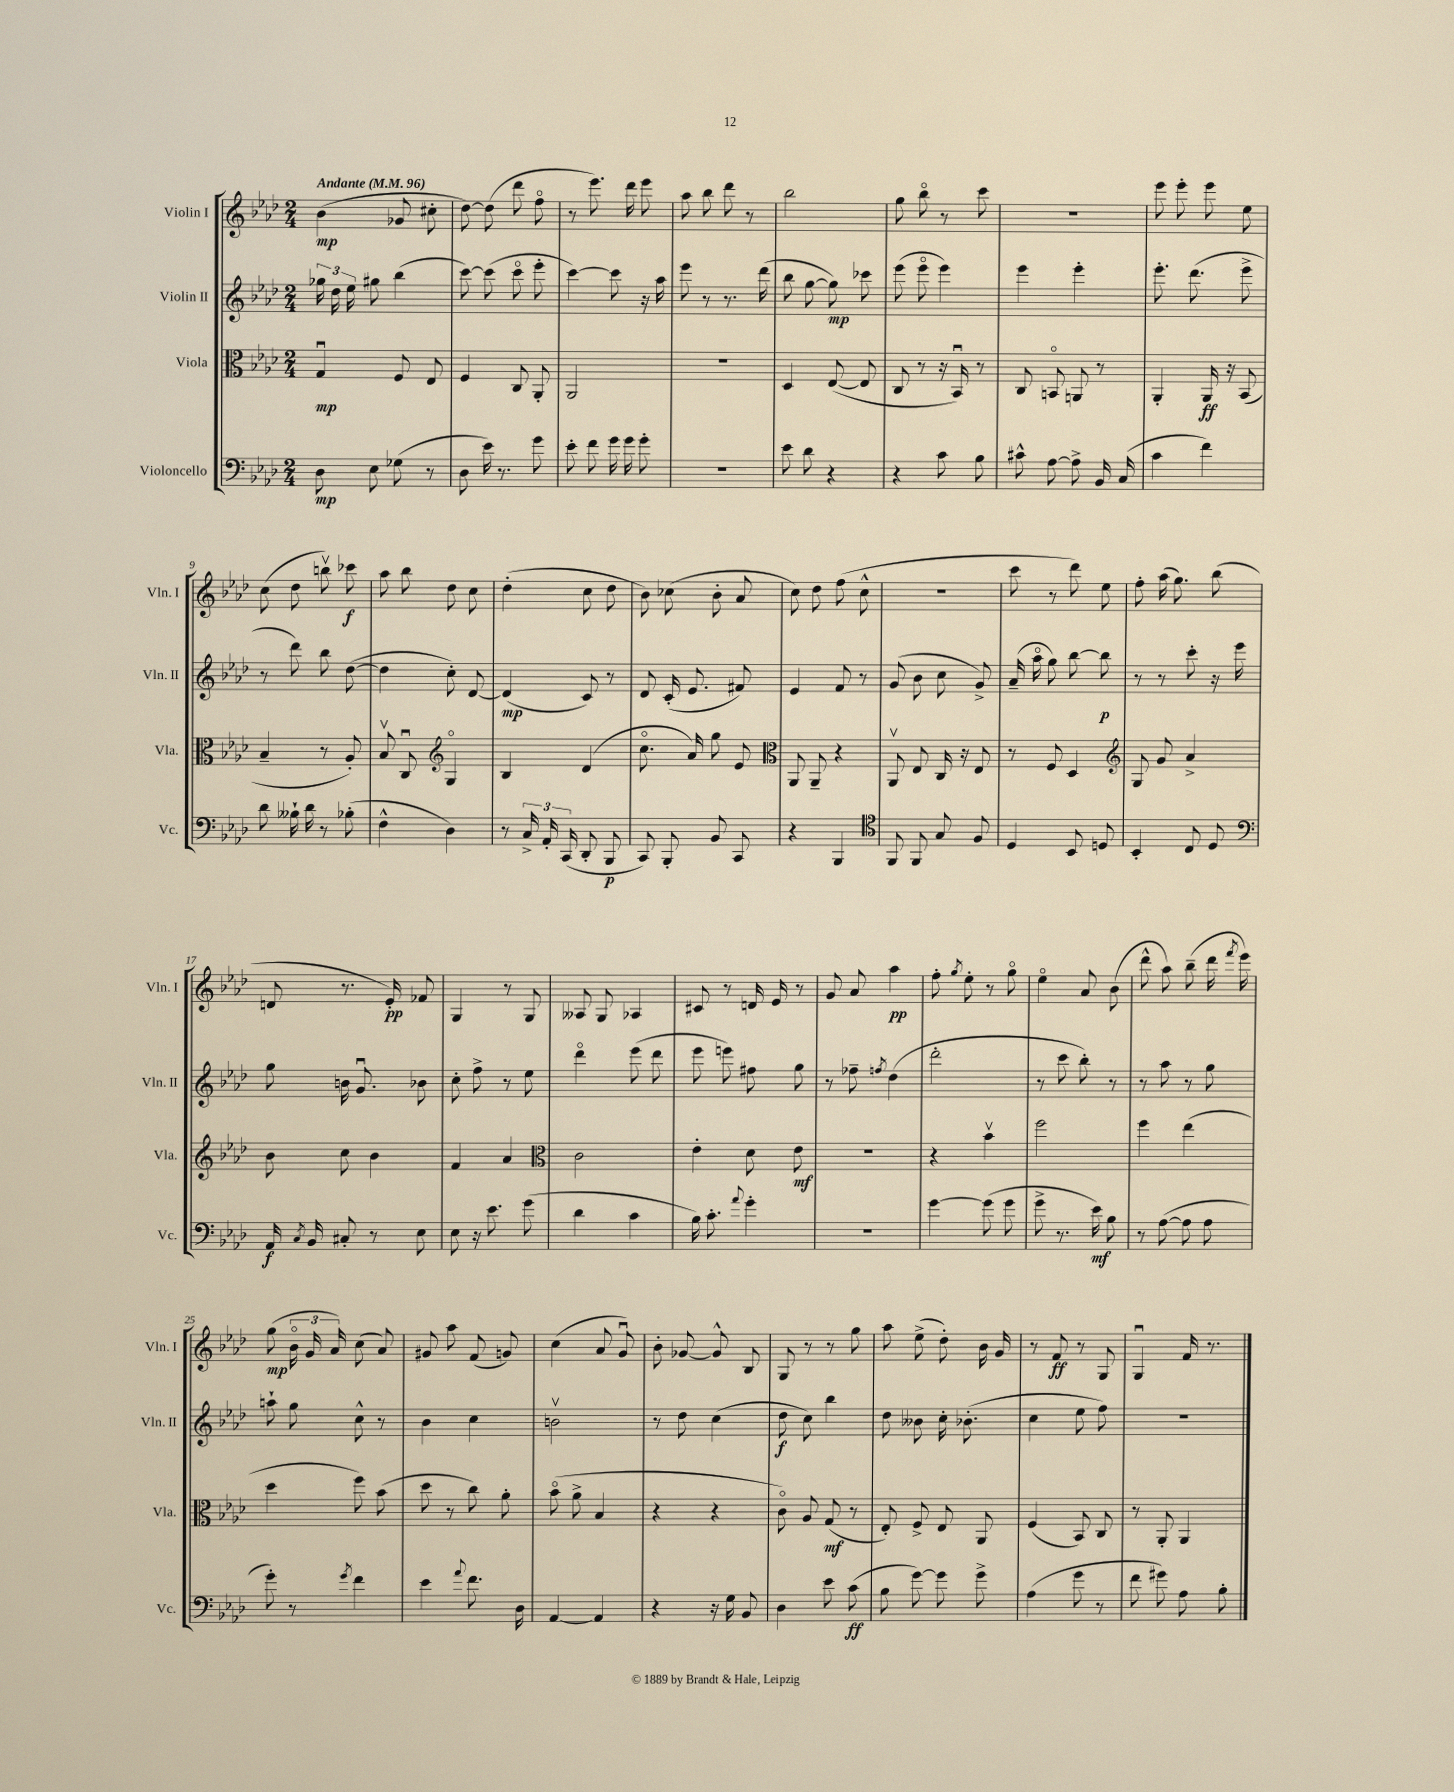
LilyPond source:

<<
\new StaffGroup <<
\new Staff = "s0" \with { instrumentName = "Violin I" shortInstrumentName = "Vln. I" } {
    \clef treble \key aes \major \numericTimeSignature \time 2/4 \tempo "Andante" 4 = 96
    \autoBeamOff bes'4\mp( ges'8 cis''8-. |
    des''8~) des''8( des'''8 f''8\flageolet |
    r8 ees'''8.) des'''16 ees'''8 |
    aes''8 bes''8 des'''8 r8 |
    bes''2 |
    g''8 bes''8\flageolet r8 c'''8 |
    r2 |
    ees'''8 ees'''8-. ees'''8 ees''8 |
    c''8( des''8 b''8\upbow) ces'''8\f |
    aes''8 bes''8 des''8 c''8 |
    des''4-.( c''8 des''8 |
    bes'8) ces''8( bes'8-. aes'8 |
    c''8) des''8 f''8( c''8-^ |
    R2 |
    c'''8 r8 des'''8) ees''8 |
    f''8-. aes''16( g''8.) bes''8( |
    d'8 r8. ees'16-.\pp) fes'8 |
    g4 r8 g8 |
    aeses8 g8 aes4 |
    cis'8 r8 d'16 ees'16 r8 |
    g'8 aes'8 aes''4\pp |
    f''8-. \acciaccatura { g''8 } ees''8-. r8 g''8\flageolet |
    ees''4\flageolet aes'8 bes'8( |
    des'''8-^ aes''8) bes''8--( des'''16 \acciaccatura { f'''8 } ees'''16) |
    g''8\mp( \tuplet 3/2 { bes'16\flageolet g'16 aes'16) } c''8( aes'8) |
    gis'8 aes''8 f'8( g'8) |
    c''4( aes'8 g'8\downbow) |
    bes'8-. ges'8~ ges'8-^ bes8 |
    g8 r8 r8 g''8 |
    aes''8 ees''8->( des''8-.) bes'16 g'16 |
    r8 f'8\ff r8 g8 |
    g4\downbow f'16 r8. \bar "|." |
}
\new Staff = "s1" \with { instrumentName = "Violin II" shortInstrumentName = "Vln. II" } {
    \clef treble \key aes \major \numericTimeSignature \time 2/4
    \autoBeamOff \tuplet 3/2 { ges''16 des''16 ees''16 } gis''8 bes''4( |
    c'''8~) c'''8( c'''8\flageolet ees'''8-. |
    c'''4~) c'''8 r16 aes''16 |
    ees'''8 r8 r8. des'''16( |
    bes''8 g''8~ g''8\mp) ces'''8 |
    ees'''8( ees'''8\flageolet ees'''4) |
    ees'''4 ees'''4-. |
    ees'''8.-. des'''8.( ees'''8-> |
    r8 des'''8) bes''8 des''8~( |
    des''4 c''8-.) des'8~ |
    des'4\mp( c'8) r8 |
    des'8 c'16-.( ees'8. fis'8) |
    ees'4 f'8 r8 |
    g'8( bes'8 c''8 g'8->) |
    aes'16--( aes''16\flageolet g''8) bes''8~ bes''8\p |
    r8 r8 c'''8-. r16 ees'''16 |
    g''8 b'16 g'8.\downbow bes'8 |
    c''8-. f''8-> r8 ees''8 |
    des'''4\flageolet ees'''8( des'''8 |
    ees'''8 e'''8) fis''8 g''8 |
    r8 fes''8-- \acciaccatura { f''8 } des''4( |
    des'''2-. |
    r8 c'''8 bes''8-.) r8 |
    r8 aes''8 r8 g''8 |
    a''8-! g''8 c''8-^ r8 |
    bes'4 c''4 |
    b'2\upbow |
    r8 des''8 c''4( |
    des''8\f c''8) bes''4 |
    des''8 beses'8 c''16-. bes'8.-.( |
    c''4 ees''8 f''8) |
    r2 \bar "|." |
}
\new Staff = "s2" \with { instrumentName = "Viola" shortInstrumentName = "Vla." } {
    \clef alto \key aes \major \numericTimeSignature \time 2/4
    \autoBeamOff g4\downbow\mp f8 ees8 |
    f4 c8 aes,8-. |
    aes,2 |
    r2 |
    des4 ees8~( ees8 |
    c8 r8 r16 bes,16\downbow) r8 |
    c8 b,8\flageolet a,8 r8 |
    aes,4-. aes,16\ff r16 bes,8( |
    bes4-- r8 aes8-.) |
    bes8\upbow c8\downbow \clef treble g4\flageolet |
    bes4 des'4( |
    c''8.\flageolet aes'16) g''8 ees'8 |
    \clef alto aes,8 aes,8-- r4 |
    aes,8\upbow ees8 c16 r16 ees8 |
    r8 f8 des4 |
    \clef treble g8 g'8 aes'4-> |
    bes'8 c''8 bes'4 |
    f'4 aes'4 |
    \clef alto c'2 |
    ees'4-. des'8 ees'8\mf |
    R2 |
    r4 bes'4\upbow |
    f''2 |
    f''4 ees''4( |
    des''4 f''8) bes'8( |
    des''8 r8 c''8) aes'8-. |
    bes'8\flageolet( aes'8-> bes4 |
    r4 r4 |
    c'8\flageolet) aes8 g8\mf( r8 |
    ees8-.) f8-> ees8 aes,8 |
    f4( bes,8) c8 |
    r8 aes,8-. aes,4 \bar "|." |
}
\new Staff = "s3" \with { instrumentName = "Violoncello" shortInstrumentName = "Vc." } {
    \clef bass \key aes \major \numericTimeSignature \time 2/4
    \autoBeamOff des8\mp ees8 ges8( r8 |
    des8 ees'16) r8. g'8 |
    ees'8-. f'8 g'16 g'16 g'8-. |
    R2 |
    ees'8 des'8 r4 |
    r4 c'8 bes8 |
    cis'8-^ aes8~ aes8-> bes,16 c16( |
    c'4 f'4) |
    des'8 beses16-! des'16 r8 bes8-.( |
    f4-^ des4) |
    r8 \tuplet 3/2 { c16-> aes,16-. c,16( } des,8-. bes,,8\p |
    c,8) bes,,8-. bes,8 c,8 |
    r4 bes,,4 |
    \clef tenor f,8 f,8 g8 f8 |
    des4 bes,8 d8 |
    bes,4-. c8 des8 |
    \clef bass aes,16\f \acciaccatura { c8 } bes,16 cis8-. r8 ees8 |
    ees8 r16 ees'8. g'8( |
    des'4 c'4 |
    bes16) c'8.-. \appoggiatura { aes'8 } g'4-. |
    r2 |
    g'4~ g'8( g'8 |
    g'8-> r8. ees'16\mf) bes8 |
    r8 aes8~( aes8 aes8 |
    g'8-.) r8 \acciaccatura { g'8 } f'4 |
    ees'4 \appoggiatura { aes'8 } f'8. des16 |
    aes,4~ aes,4 |
    r4 r16 g16 bes,8 |
    des4 ees'8 c'8\ff( |
    bes8 g'8~) g'8 g'8-> |
    aes4( g'8 r8 |
    f'8 gis'8) aes8 bes8-. \bar "|." |
}
>>
>>
